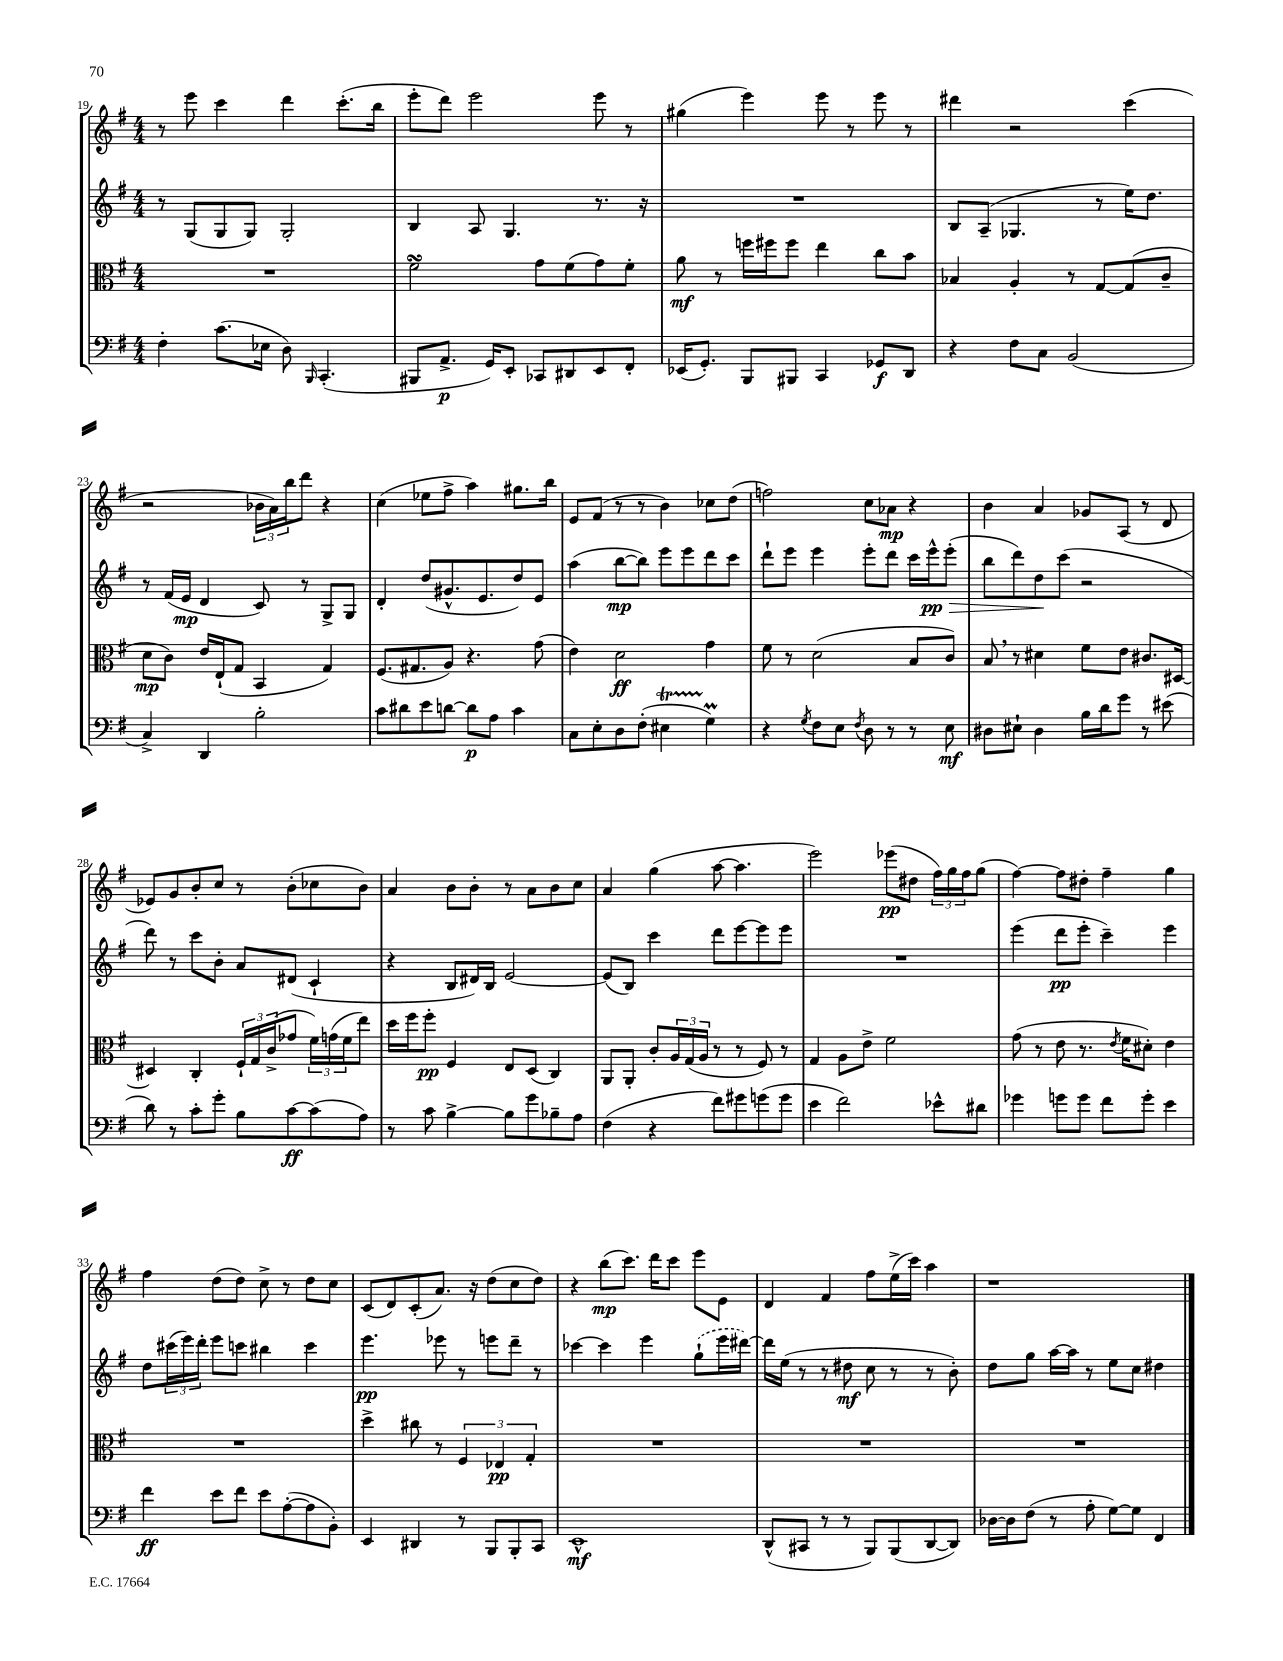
<<
\new StaffGroup <<
\new Staff = "s0" {
    \clef treble \key g \major \numericTimeSignature \time 4/4
    r8 e'''8 c'''4 d'''4 c'''8.-.( b''16 |
    e'''8-. d'''8) e'''2 e'''8 r8 |
    gis''4( e'''4) e'''8 r8 e'''8 r8 |
    dis'''4 r2 c'''4( |
    r2 \tuplet 3/2 { bes'16 a'16) b''16 } d'''8 r4 |
    c''4( ees''8 fis''8-> a''4) gis''8. b''16 |
    e'8 fis'8( r8 r8 b'4) ces''8 d''8( |
    f''2) c''8 aes'8\mp r4 |
    b'4 a'4 ges'8 a8( r8 d'8 |
    ees'8) g'8 b'8-. c''8 r8 b'8-.( ces''8 b'8) |
    a'4 b'8 b'8-. r8 a'8 b'8 c''8 |
    a'4 g''4( a''8~ a''4. |
    e'''2) ees'''8\pp( dis''8 \tuplet 3/2 { fis''16) g''16 fis''16 } g''8( |
    fis''4~) fis''8 dis''8-. fis''4-- g''4 |
    fis''4 d''8( d''8) c''8-> r8 d''8 c''8 |
    c'8( d'8) c'8-.( a'8.) r16 d''8( c''8 d''8) |
    r4 b''8\mp( c'''8.) d'''16 c'''8 e'''8 e'8 |
    d'4 fis'4 fis''8 e''16->( c'''16) a''4 |
    r1 \bar "|." |
}
\new Staff = "s1" {
    \clef treble \key g \major \numericTimeSignature \time 4/4
    r8 g8( g8 g8) g2-. |
    b4 a8 g4. r8. r16 |
    R1 |
    b8 a8--( ges4. r8 e''16) d''8. |
    r8 fis'16( e'16\mp d'4 c'8) r8 g8-> g8 |
    d'4-. d''8( gis'8.-^ e'8. d''8) e'8 |
    a''4( b''8~\mp b''8) e'''8 e'''8 d'''8 c'''8 |
    d'''8-! e'''8 e'''4 e'''8-. d'''8 c'''16 e'''16-^\pp\> e'''8-.( |
    b''8 d'''8) d''8\! c'''8( r2 |
    d'''8) r8 c'''8 b'8-. a'8 dis'8( c'4-! |
    r4 b8 dis'16) b16 e'2~ |
    e'8( b8) c'''4 d'''8 e'''8~ e'''8 e'''8 |
    R1 |
    e'''4( d'''8\pp e'''8-. c'''4--) e'''4 |
    d''8 \tuplet 3/2 { cis'''16( e'''16) d'''16-. } e'''8 c'''8 bis''4 c'''4 |
    e'''4.\pp ees'''8 r8 e'''8 d'''8-- r8 |
    ces'''4~ ces'''4 e'''4 \once \slurDashed g''8-!( e'''16 dis'''16~) |
    dis'''16 e''16( r8 r8 dis''8\mf c''8 r8 r8 b'8-.) |
    d''8 g''8 a''16~ a''16 r8 e''8 c''8 dis''4 \bar "|." |
}
\new Staff = "s2" {
    \clef alto \key g \major \numericTimeSignature \time 4/4
    R1 |
    fis'2\turn g'8 fis'8( g'8) fis'8-. |
    a'8\mf r8 f''16 fis''16 fis''8 e''4 c''8 b'8 |
    bes4 a4-. r8 g8~ g8( c'8-- |
    d'8\mp c'8) e'16 e16-!( g8 b,4 g4) |
    fis8.( gis8. a8) r4. g'8( |
    e'4) d'2\ff g'4 |
    fis'8 r8 d'2( b8 c'8) |
    b8 \breathe r8 dis'4 fis'8 e'8 cis'8. dis16~ |
    dis4 c4-. \tuplet 3/2 { fis16-! g16 c'16->( } ges'8 \tuplet 3/2 { fis'16) g'16( fis'16 } e''8) |
    d''16 fis''16 fis''8-.\pp fis4 e8 d8( c4) |
    a,8 a,8-. c'8-. \tuplet 3/2 { a16 g16( a16 } r8 r8 fis8) r8 |
    g4 a8 e'8-> fis'2 |
    g'8( r8 e'8 r8. \acciaccatura { e'8 } fis'16 dis'8-.) e'4 |
    R1 |
    d''4-> cis''8 r8 \tuplet 3/2 { fis4 ees4\pp g4-. } |
    R1 |
    R1 |
    R1 \bar "|." |
}
\new Staff = "s3" {
    \clef bass \key g \major \numericTimeSignature \time 4/4
    fis4-. c'8.( ees16 d8) \grace { b,,16 } c,4.-.( |
    bis,,8 a,8.->\p g,16) e,8-. ces,8 dis,8 e,8 fis,8-. |
    ees,16( g,8.-.) b,,8 bis,,8 c,4 ges,8\f d,8 |
    r4 fis8 c8 b,2( |
    c4->) d,4 b2-. |
    c'8 dis'8 e'8 d'8~ d'8\p a8 c'4 |
    c8 e8-. d8 fis8-.( eis4\startTrillSpan g4\prall\stopTrillSpan) |
    r4 \acciaccatura { g8 } fis8 e8 \acciaccatura { fis8 } d8 r8 r8 e8\mf |
    dis8 eis8-! dis4 b16 d'16 g'8 r8 eis'8( |
    d'8) r8 c'8-. g'8-. b8 c'8~\ff c'8( a8) |
    r8 c'8 b4~-> b8 g'8 bes8-- a8 |
    fis4( r4 fis'8) gis'8 g'8( g'8 |
    e'4 fis'2) ees'8-^ dis'8 |
    ges'4 g'8 g'8 fis'8 g'8-. e'4 |
    fis'4\ff e'8 fis'8 e'8 a8~-.( a8 b,8-.) |
    e,4 dis,4 r8 b,,8 b,,8-. c,8 |
    e,1-^\mf |
    d,8-^( cis,8 r8 r8 b,,8) b,,8( d,8~ d,8) |
    des16~ des16 fis8( r8 a8-. g8~) g8 fis,4 \bar "|." |
}
>>
>>
\layout { \context { \Score currentBarNumber = #19 } }
